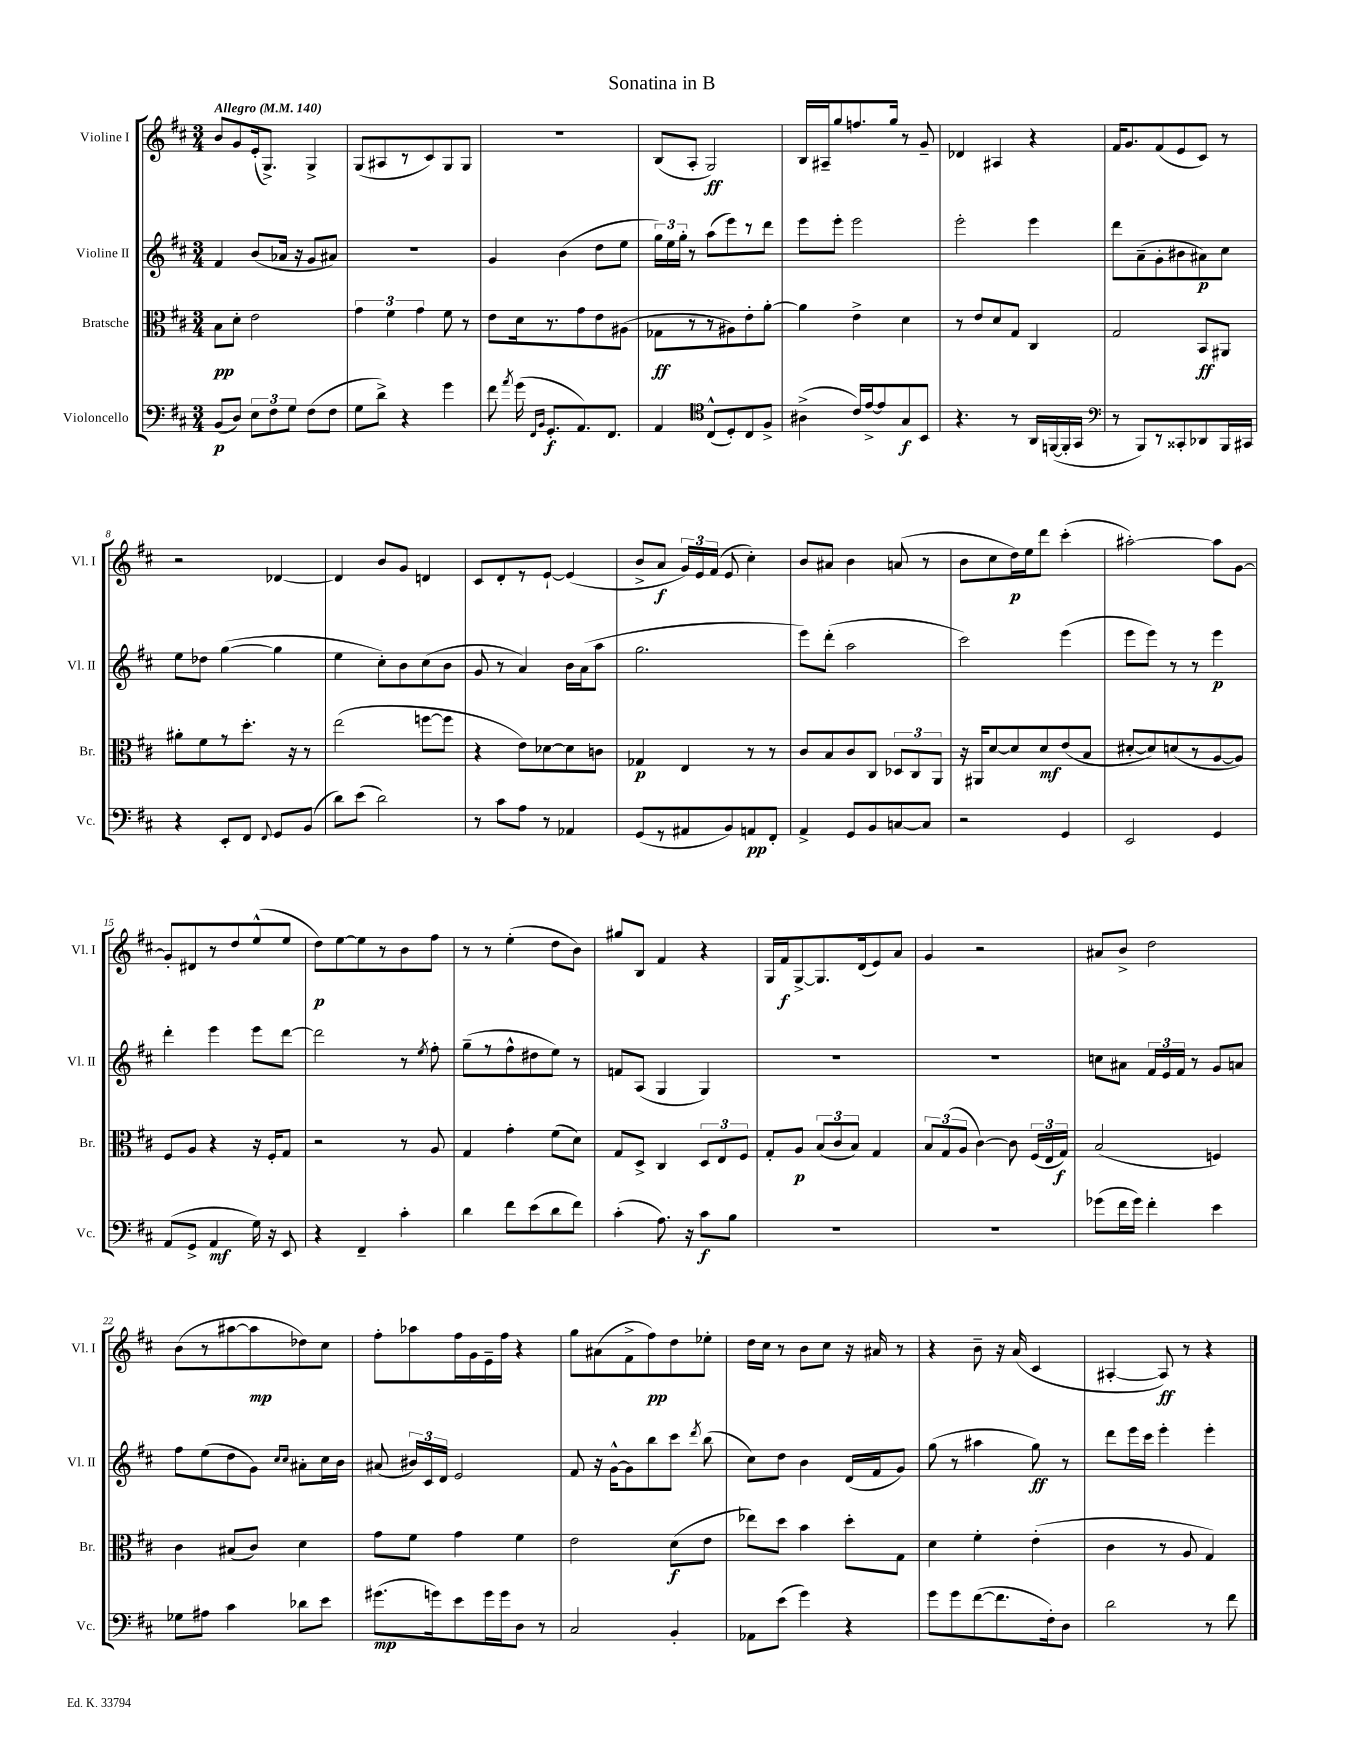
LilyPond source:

\header { title = "Sonatina in B" }
<<
\new StaffGroup <<
\new Staff = "s0" \with { instrumentName = "Violine I" shortInstrumentName = "Vl. I" } {
    \clef treble \key d \major \numericTimeSignature \time 3/4 \tempo "Allegro" 4 = 140
    \autoBeamOff b'8[ g'8 e'16-.( g8.]->) g4-> |
    g8[( ais8 r8 cis'8) g8 g8] |
    R2. |
    b8[( a8]-. g2\ff) |
    b16[ ais16-- g''8 f''8. g''16] r8 g'8-- |
    des'4 ais4 r4 |
    fis'16[ g'8. fis'8( e'8 cis'8]) r8 |
    r2 des'4~ |
    des'4 b'8[ g'8] d'4 |
    cis'8[ d'8-. r8 e'8]~-! e'4( |
    b'8[-> a'8]\f \tuplet 3/2 { g'16[) e'16 fis'16]( } e'8 cis''4-.) |
    b'8[ ais'8] b'4 a'8( r8 |
    b'8[ cis''8 d''16\p) e''16 d'''8] cis'''4-.( |
    ais''2~-.) ais''8[ g'8]~ |
    g'8[-. dis'8 r8 d''8 e''8-^( e''8] |
    d''8[\p) e''8~ e''8 r8 b'8 fis''8] |
    r8 r8 e''4-.( d''8[ b'8]) |
    gis''8[ b8] fis'4 r4 |
    g16[ fis'16\f g8~-> g8. d'16( e'8) a'8] |
    g'4 r2 |
    ais'8[ b'8]-> d''2 |
    b'8[( r8 ais''8~ ais''8\mp des''8) cis''8] |
    fis''8[-. aes''8 fis''16 g'16 e'16-- fis''16] r4 |
    g''8[ ais'8( fis'8-> fis''8\pp) d''8 ees''8]-. |
    d''16[ cis''16] r8 b'8[ cis''8] r16 ais'16 r8 |
    r4 b'8-- r16 a'16( cis'4 |
    ais4~-. ais8\ff) r8 r4 \bar "|." |
}
\new Staff = "s1" \with { instrumentName = "Violine II" shortInstrumentName = "Vl. II" } {
    \clef treble \key d \major \numericTimeSignature \time 3/4
    \autoBeamOff fis'4 b'8[( aes'16] r16 g'8[ ais'8]) |
    R2. |
    g'4 b'4( d''8[ e''8] |
    \tuplet 3/2 { g''16[) e''16 g''16]-. } r8 a''8[( e'''8) r8 d'''8] |
    e'''8[ e'''8]-. e'''2 |
    e'''2-. e'''4 |
    d'''8[ a'8--( g'8-. bis'8 ais'8\p) cis''8] |
    e''8[ des''8] g''4~( g''4 |
    e''4 cis''8[-.) b'8 cis''8( b'8] |
    g'8 r8 a'4) b'16[ a'16( a''8] |
    g''2. |
    e'''8[) d'''8]-.( a''2 |
    cis'''2) e'''4( |
    e'''8[ e'''8]) r8 r8 e'''4\p |
    d'''4-. e'''4 e'''8[ d'''8]~ |
    d'''2 r8 \acciaccatura { e''8 } fis''8-. |
    g''8[--( r8 fis''8-^ dis''8 e''8]) r8 |
    f'8[ a8]( g4 g4) |
    R2. |
    R2. |
    c''8[ ais'8] \tuplet 3/2 { fis'16[ e'16 fis'16] } r8 g'8[ a'8] |
    fis''8[ e''8( d''8 g'8]) \grace { cis''16[ cis''16] } ais'8[-. cis''16 b'16] |
    ais'8( \tuplet 3/2 { bis'16[) cis'16 d'16] } e'2 |
    fis'8 r16 g'16[~-^ g'8 b''8 cis'''8] \acciaccatura { d'''8 } b''8( |
    cis''8[) d''8] b'4 d'16[( fis'16 g'8]) |
    g''8( r8 ais''4 g''8\ff) r8 |
    d'''8[ e'''16 cis'''16] e'''4-. e'''4-. \bar "|." |
}
\new Staff = "s2" \with { instrumentName = "Bratsche" shortInstrumentName = "Br." } {
    \clef alto \key d \major \numericTimeSignature \time 3/4
    \autoBeamOff b8[\pp d'8]-. e'2 |
    \tuplet 3/2 { g'4 fis'4 g'4 } fis'8 r8 |
    e'8[ d'16 r8. g'8 e'8 ais8]( |
    ges8[\ff r8 r8 ais8) e'8-. a'8]~-. |
    a'4 e'4-> d'4 |
    r8 e'8[ d'8 g8] cis4 |
    g2 b,8[\ff ais,8] |
    ais'8[-. fis'8 r8 d''8.]-. r16 r8 |
    e''2( f''8[~ f''8] |
    r4 e'8[) des'8~ des'8 c'8] |
    ges4\p e4 r8 r8 |
    cis'8[ b8 cis'8 cis8] \tuplet 3/2 { des8[ cis8 a,8] } |
    r16 ais,16[ d'8~ d'8 d'8\mf e'8( b8] |
    dis'8[~-. dis'8) d'8( r8 a8~ a8]) |
    fis8[ a8] r4 r16 fis16[-. g8] |
    r2 r8 a8 |
    g4 g'4-. fis'8[( d'8]) |
    g8[ d8]-> cis4 \tuplet 3/2 { d8[ e8 fis8] } |
    g8[-. a8]\p \tuplet 3/2 { b8[( cis'8 b8]) } g4 |
    \tuplet 3/2 { b8[ g8( a8] } cis'4~) cis'8 \tuplet 3/2 { fis16[( e16 g16]\f) } |
    b2( f4) |
    cis'4 bis8[( cis'8]) d'4 |
    g'8[ fis'8] g'4 fis'4 |
    e'2 d'8[\f( e'8] |
    ees''8[) d''8] b'4 d''8[-. g8] |
    d'4 fis'4-. e'4-.( |
    cis'4 r8 a8 g4) \bar "|." |
}
\new Staff = "s3" \with { instrumentName = "Violoncello" shortInstrumentName = "Vc." } {
    \clef bass \key d \major \numericTimeSignature \time 3/4
    \autoBeamOff b,8[\p( d8]) \tuplet 3/2 { e8[ fis8 g8] } fis8[( fis8] |
    g8[ d'8]->) r4 g'4 |
    fis'8 \acciaccatura { a'8 } g'16( \grace { fis,16[ b,16] } g,8.[-.\f a,8.) fis,8.] |
    a,4 \clef tenor cis8[-^( d8-.) cis8 fis8]-> |
    ais4->( cis'16[) e'16~-> e'8 g8\f b,8] |
    r4. r8 a,16[ f,16~( f,16-. g,16] |
    \clef bass r8 b,,8[) r8 cisis,8-. des,8 b,,16 cis,16] |
    r4 e,8[-. fis,8] \appoggiatura { fis,8 } g,8[ b,8]( |
    d'8[) e'8]( d'2) |
    r8 cis'8[ a8] r8 aes,4 |
    g,8[( r8 ais,8 b,8) a,8\pp fis,8]-. |
    a,4-> g,8[ b,8 c8~ c8] |
    r2 g,4 |
    e,2 g,4 |
    a,8[( g,8]-> a,4\mf g16) r16 e,8 |
    r4 fis,4-- cis'4-. |
    d'4 fis'8[ e'8( d'8 fis'8]) |
    cis'4-.( a8.) r16 cis'8[\f b8] |
    R2. |
    R2. |
    ges'8[( fis'16 ges'16]) fis'4-. e'4 |
    ges8[ ais8] cis'4 des'8[ e'8] |
    gis'8.[\mp( g'16) e'8 g'16 g'16 d8] r8 |
    cis2 b,4-. |
    aes,8[ e'8]( g'4) r4 |
    g'8[ g'8 fis'8~( fis'8. fis16-.) d8] |
    d'2 r8 fis'8 \bar "|." |
}
>>
>>
